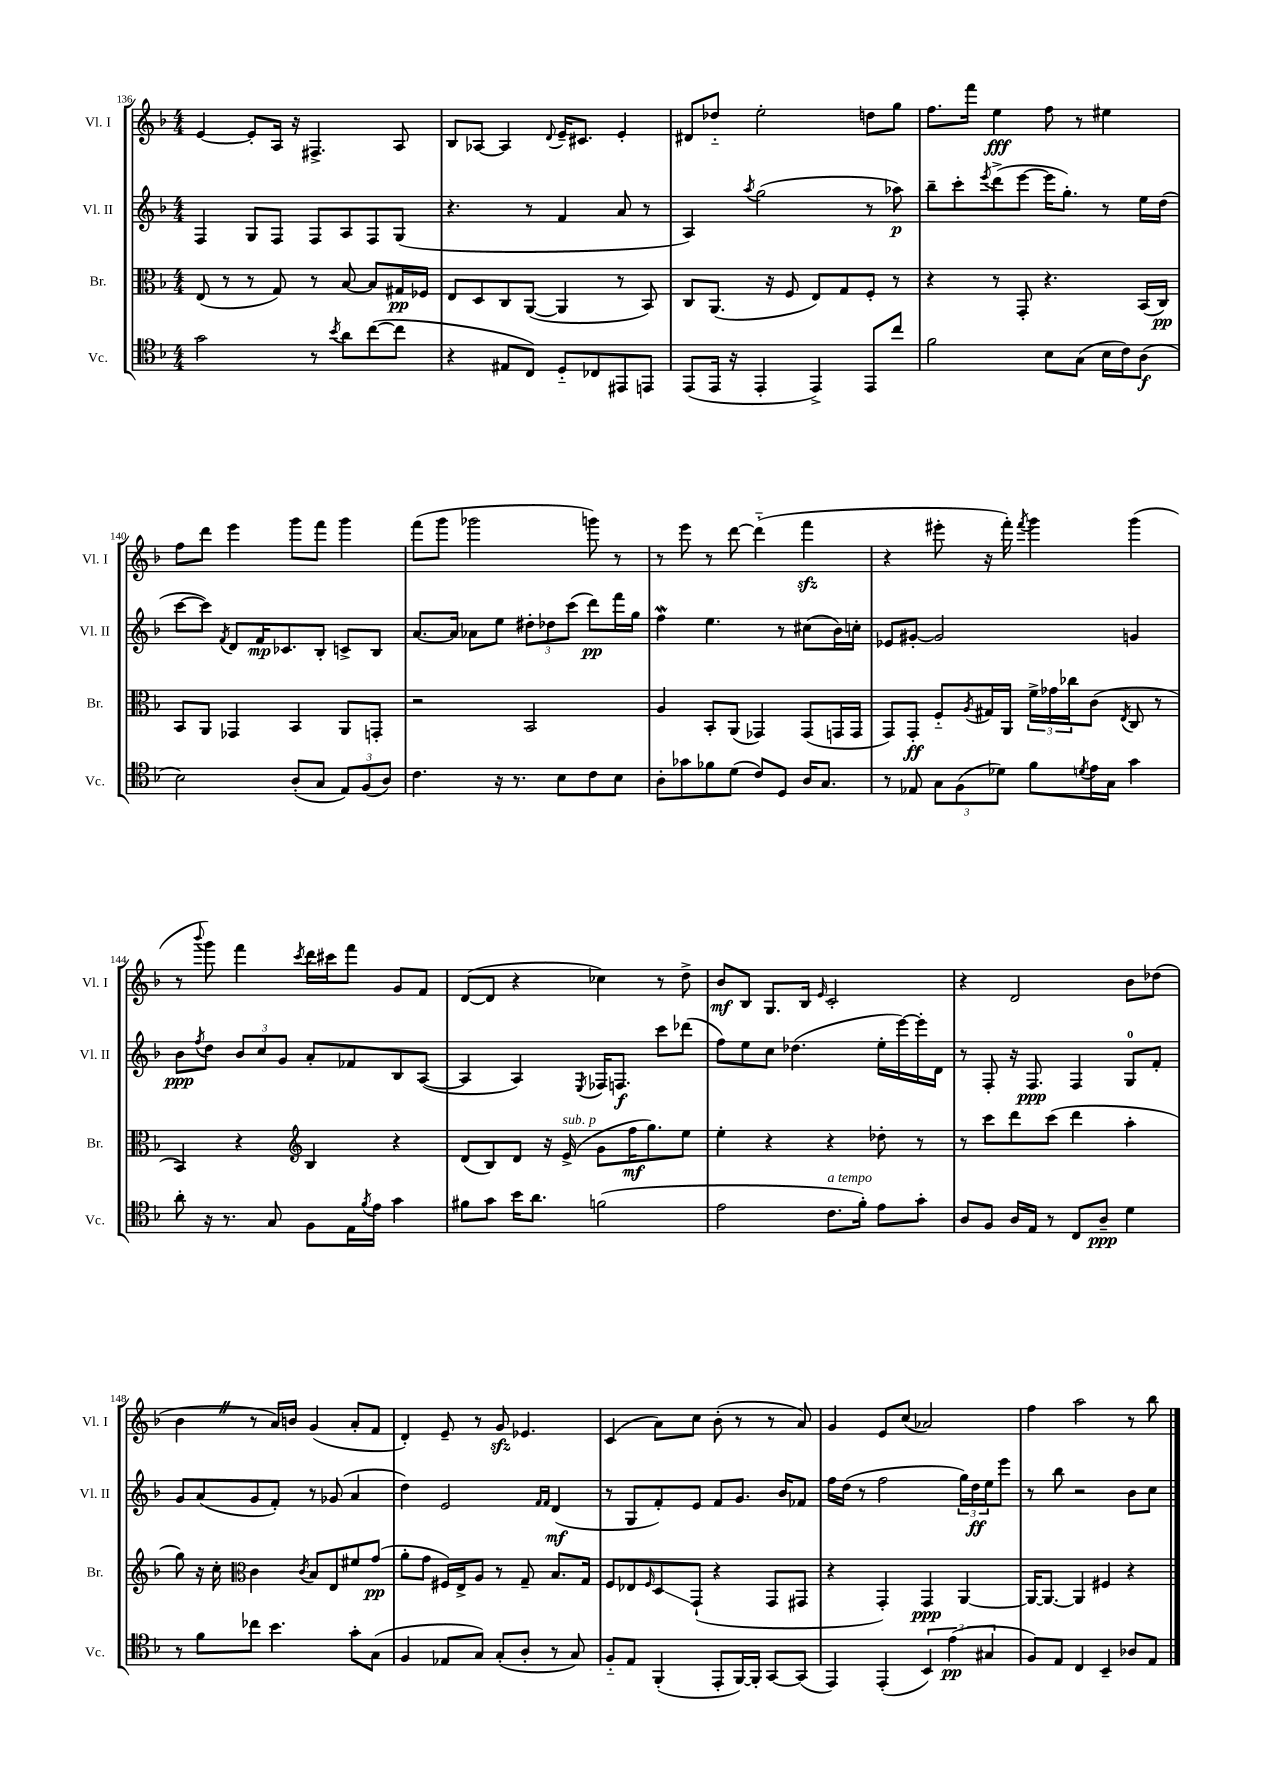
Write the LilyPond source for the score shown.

<<
\new StaffGroup <<
\new Staff = "s0" \with { instrumentName = "Vl. I" shortInstrumentName = "Vl. I" } {
    \clef treble \key f \major \numericTimeSignature \time 4/4
    e'4~ e'8-. a16 r16 fis4.-> a8 |
    bes8 aes8~ aes4 \appoggiatura { d'8 } e'16-- cis'8. e'4-. |
    dis'8 des''8-_ e''2-. d''8 g''8 |
    f''8. f'''16 e''4\fff f''8 r8 eis''4 |
    f''8 d'''8 e'''4 g'''8 f'''8 g'''4 |
    f'''8( g'''8 ges'''2 g'''8) r8 |
    r8 e'''8 r8 d'''8~ d'''4-_( f'''4\sfz |
    r4 eis'''8-. r16 f'''16-.) \acciaccatura { f'''8 } g'''4 g'''4( |
    r8 \appoggiatura { bes'''8 } g'''8) f'''4 \acciaccatura { c'''8 } d'''16 cis'''16 f'''8 g'8 f'8 |
    d'8~( d'8 r4 ces''4) r8 d''8-> |
    bes'8\mf bes8 g8. bes16 \grace { e'16 } c'2-. |
    r4 d'2 bes'8 des''8( |
    bes'4 \once \override BreathingSign.text = \markup { \musicglyph "scripts.caesura.straight" } \breathe r8 a'16) b'16 g'4( a'8-. f'8 |
    d'4-.) e'8-- r8 g'8\sfz ees'4. |
    c'4( a'8) c''8 bes'8-.( r8 r8 a'8) |
    g'4 e'8 c''8( aes'2) |
    f''4 a''2 r8 bes''8 \bar "|." |
}
\new Staff = "s1" \with { instrumentName = "Vl. II" shortInstrumentName = "Vl. II" } {
    \clef treble \key f \major \numericTimeSignature \time 4/4
    f4 g8 f8 f8 a8 f8 g8( |
    r4. r8 f'4 a'8 r8 |
    a4) \acciaccatura { a''8 } g''2( r8 aes''8\p) |
    bes''8-- c'''8-. \acciaccatura { e'''8 } d'''8->( e'''8~ e'''16 g''8.-.) r8 e''16 d''16( |
    c'''8~ c'''8) \acciaccatura { f'8 } d'8 f'16\mp ces'8. bes8-. c'8-> bes8 |
    a'8.~ a'16 aes'8 e''8 \tuplet 3/2 { dis''8-. des''8 c'''8( } d'''8\pp) f'''16 g''16 |
    f''4\mordent e''4. r8 cis''8( bes'16) c''16-. |
    ees'8 gis'8~-. gis'2 g'4 |
    bes'8\ppp \acciaccatura { f''8 } d''8 \tuplet 3/2 { bes'8 c''8 g'8 } a'8-. fes'8 bes8 a8~( |
    a4 a4) \acciaccatura { e8 } fes16 f8.\f c'''8 des'''8( |
    f''8) e''8 c''8 des''4.( e''16-. e'''16~) e'''16-. d'16 |
    r8 f8-. r16 f8.\ppp f4 g8-0 f'8-. |
    g'8 a'8( g'8 f'8-.) r8 ges'8( a'4 |
    d''4) e'2 \grace { f'16 f'16 } d'4\mf( |
    r8 g8 f'8-.) e'8 f'8 g'8. bes'16 fes'8 |
    f''16 d''16( r8 f''2 \tuplet 3/2 { g''16) d''16\ff e''16 } e'''8 |
    r8 bes''8 r2 bes'8 c''8 \bar "|." |
}
\new Staff = "s2" \with { instrumentName = "Br." shortInstrumentName = "Br." } {
    \clef alto \key f \major \numericTimeSignature \time 4/4
    e8( r8 r8 g8) r8 bes8~ bes8 gis16\pp fes16 |
    e8 d8 c8 a,8~( a,4 r8 bes,8) |
    c8 a,8.( r16 f8 e8) g8 f8-. r8 |
    r4 r8 g,8-. r4. bes,16( c16\pp) |
    bes,8 a,8 ges,4 bes,4 a,8 g,8-. |
    r2 bes,2 |
    a4 bes,8-. a,8( ges,4) ges,8( g,16 g,16 |
    g,8) g,8-.\ff f8-_ \acciaccatura { a8 } gis16 a,16 \tuplet 3/2 { f'16-> ges'16 ces''16 } c'8( \acciaccatura { e8 } c8 r8 |
    bes,4) r4 \clef treble bes4 r4 |
    d'8( bes8) d'8 r16 e'16->^\markup { \italic "sub. p" }( g'8 f''16\mf g''8.) e''8 |
    e''4-. r4 r4 des''8-. r8 |
    r8 c'''8 d'''8 c'''8( d'''4 a''4-. |
    g''8) r16 c''16-. \clef alto c'4 \acciaccatura { c'8 } bes8 e8 fis'8 g'8\pp( |
    a'8-. g'8 fis16) e16-> a8 r8 g8-- bes8. g16 |
    f8 ees8 \grace { f16 } d8\glissando g,8-!( r4 g,8 gis,8 |
    r4 g,4-.) g,4\ppp a,4~ |
    a,16~ a,8.~ a,4 fis4 r4 \bar "|." |
}
\new Staff = "s3" \with { instrumentName = "Vc." shortInstrumentName = "Vc." } {
    \clef tenor \key f \major \numericTimeSignature \time 4/4
    g'2 r8 \acciaccatura { bes'8 } a'8 c''8~( c''8 |
    r4 eis8 c8) d8-_ ces8 eis,8 e,8 |
    e,8( e,16 r16 e,4-. e,4->) e,8 c''8 |
    f'2 bes8 g8( bes16 c'16) a8\f( |
    bes2) a8-.( g8 \tuplet 3/2 { e8) f8( a8) } |
    c'4. r16 r8. bes8 c'8 bes8 |
    a8-. ges'8 fes'8 d'8( c'8) d8 a16 g8. |
    r8 ees8 \tuplet 3/2 { g8 f8( des'8) } f'8 \acciaccatura { d'8 } e'16 g16 g'4 |
    a'8-. r16 r8. g8 f8 e16 \acciaccatura { f'8 } e'16 g'4 |
    fis'8 g'8 bes'16 a'8. f'2( |
    e'2 c'8.^\markup { \italic "a tempo" } f'16-.) e'8 g'8-. |
    a8 f8 a16 e16 r8 c8 a8--\ppp d'4 |
    r8 f'8 ces''8 bes'4. g'8-. g8( |
    f4 ees8 g8) g8-.( a8-. r8 g8) |
    f8-_ e8 f,4-.( e,8-. f,16~) f,16-. g,8~ g,8( |
    e,4) e,4-.( \tuplet 3/2 { bes,4) e'4\pp( gis4 } |
    f8) e8 c4 bes,4-- aes8 e8 \bar "|." |
}
>>
>>
\layout { \context { \Score currentBarNumber = #136 } }
